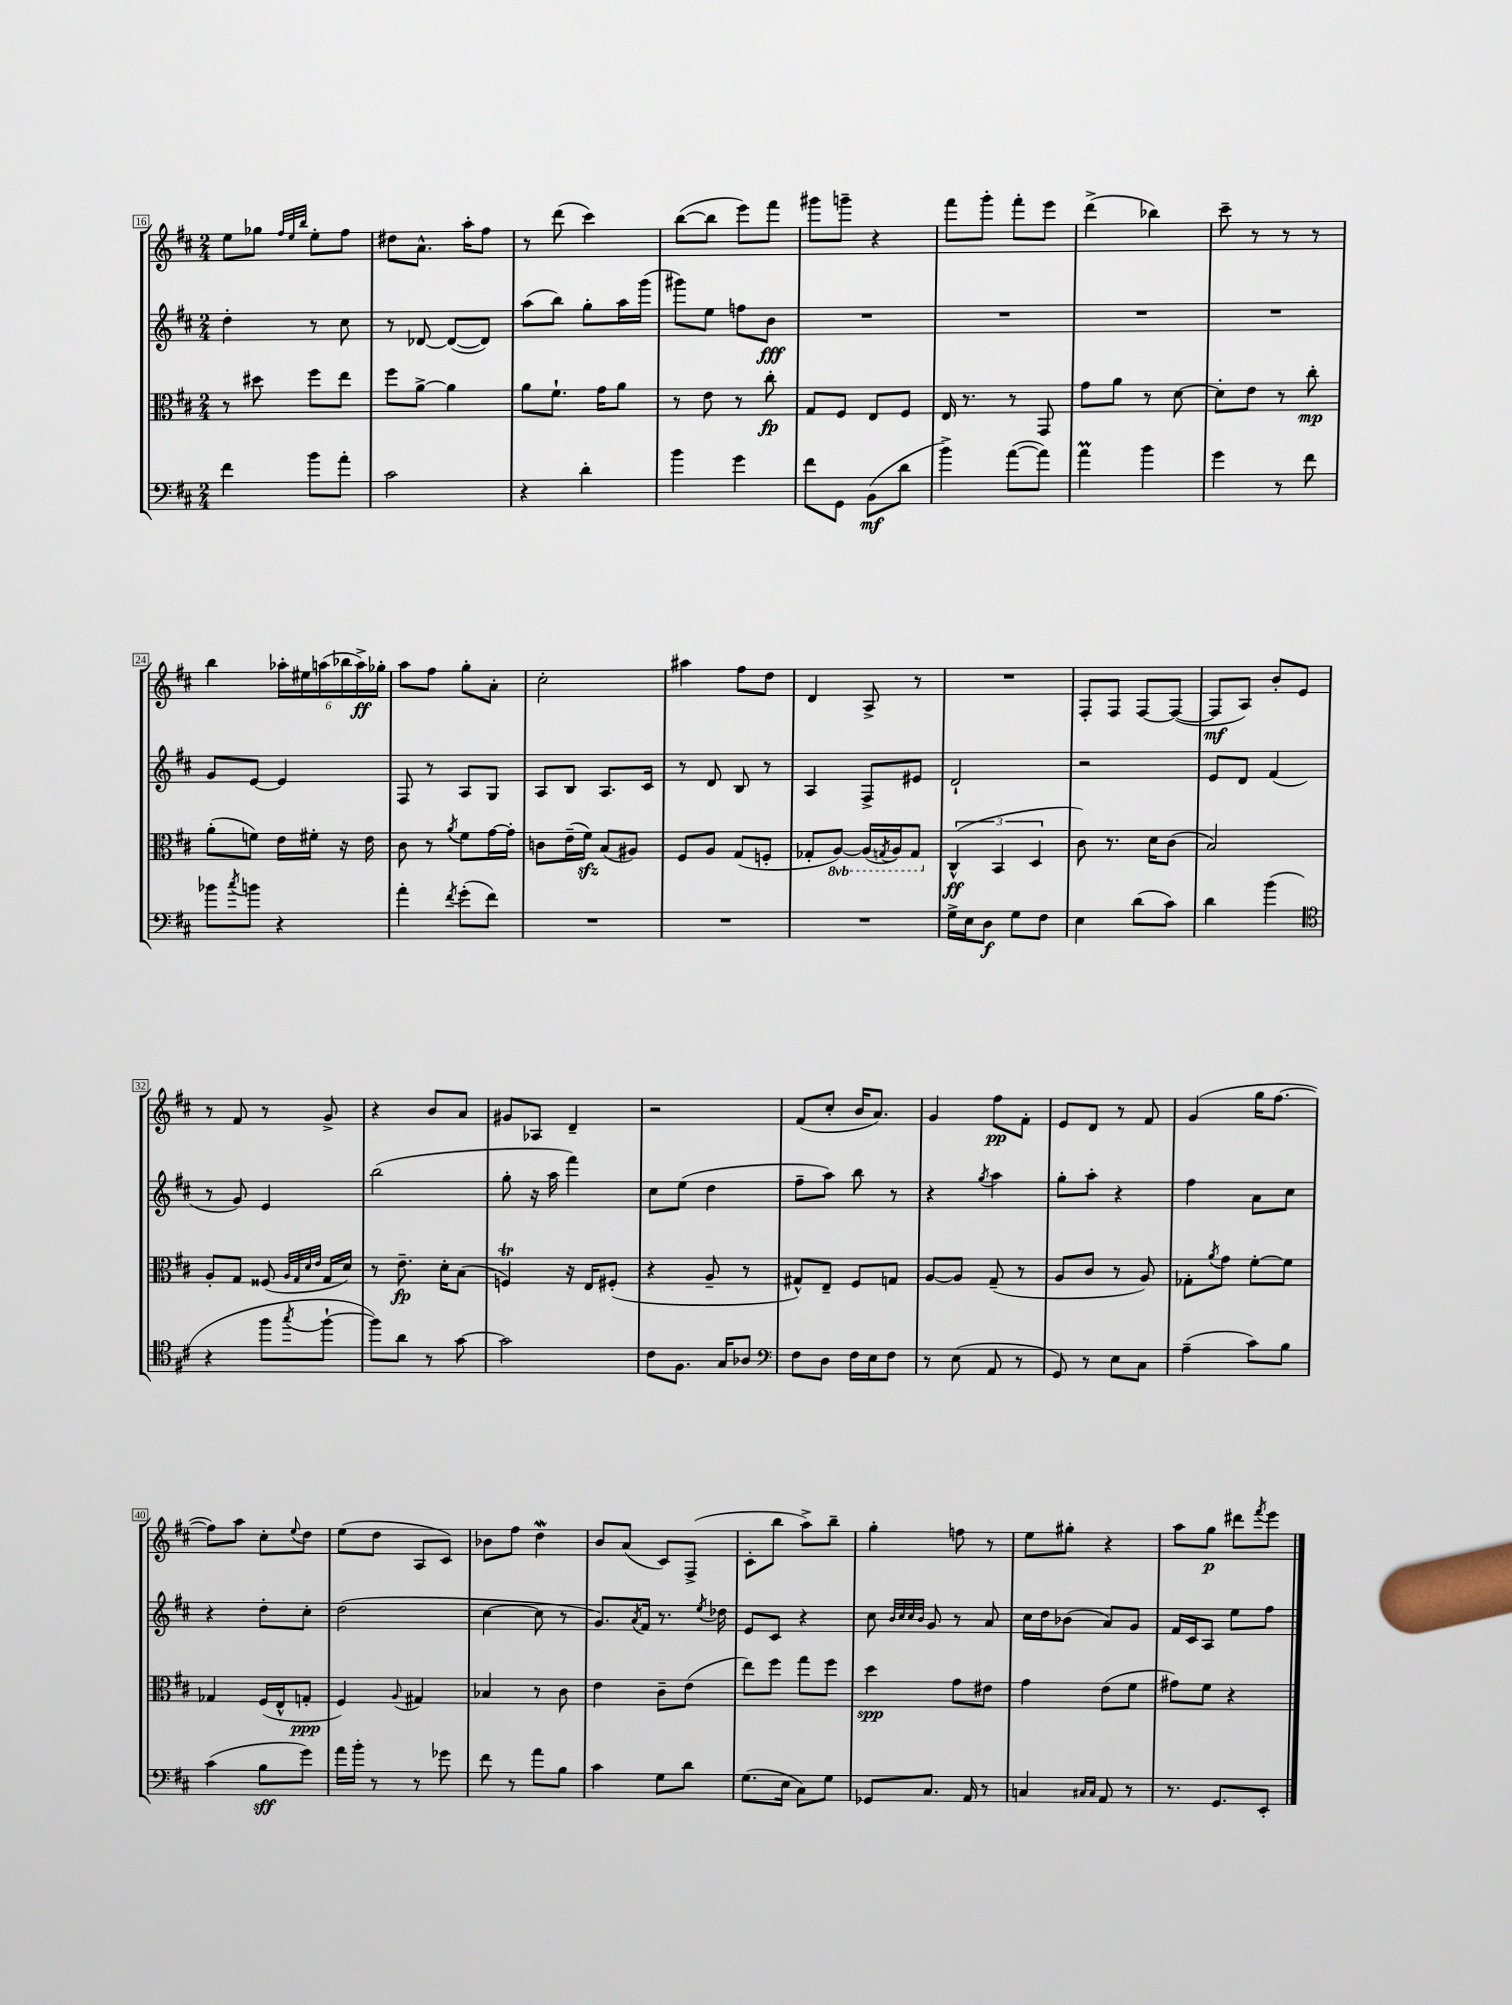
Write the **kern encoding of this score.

**kern	**kern	**kern	**kern
*staff4	*staff3	*staff2	*staff1
*clefF4	*clefC3	*clefG2	*clefG2
*k[f#c#]	*k[f#c#]	*k[f#c#]	*k[f#c#]
*M2/4	*M2/4	*M2/4	*M2/4
4f#	8r	4dd'	8ee
.	8dd#	.	8gg-
.	.	.	32qqff#
.	.	.	32qqee
.	.	.	32qqbb
8b	8ff#	8r	8ee'
8a'	8ee	8cc#	8ff#
=	=	=	=
2c#	8ff#	8r	8dd#
.	[8a^	[8d-	8.a^^
.	4a]	(8d-_	.
.	.	.	16aa'
.	.	8d-])	8ff#
=	=	=	=
4r	8a	(8aa	8r
.	8.f#`	8bb)	(8ddd
4d'	.	8gg'	4ccc#)
.	16g	.	.
.	8a	16aa	.
.	.	(16ggg	.
=	=	=	=
4b	8r	8ggg#)	([8bb
.	8e	8ee	8bb]
4g	8r	8ff	8eee)
.	8cc#'	8b	8fff#
=	=	=	=
8f#	8G	2r	8ggg#
8GG	8F#	.	8ggg~
(8BB	8E	.	4r
8d	8F#	.	.
=	=	=	=
4b^)	16E	2r	8fff#
.	8.r	.	.
.	.	.	8ggg'
([8a	8r	.	8fff#'
8a])	8GG	.	8eee
=	=	=	=
4a	8g	2r	(4ddd^
.	8a	.	.
4b	8r	.	4bb-)
.	[8d	.	.
=	=	=	=
4g	8d']	2r	8ccc#~
.	8e	.	8r
8r	8r	.	8r
8f#	8cc#'	.	8r
=	=	=	=
8b-	(8a'	8g	4bb
8qcc#	.	.	.
8b	8f)	[8e	.
4r	16e	4e]	24aa-'
.	.	.	24ee#
.	16f#'	.	.
.	.	.	(24aa
.	16r	.	24bb-
.	.	.	24aa^)
.	16e	.	.
.	.	.	24gg-'
=	=	=	=
4a'	8c#	8F#	8aa
.	8r	8r	8ff#
8qf#	8qa	.	.
(8g'	8f#	8A	8gg'
8f#)	[16g	8G	8a'
.	16g']	.	.
=	=	=	=
2r	8c	8A	2cc#'
.	(16e~	8B	.
.	16f#)	.	.
.	(8B	8.A	.
.	8A#)	.	.
.	.	16c#	.
=	=	=	=
2r	8F#	8r	4aa#
.	8A	8d	.
.	(8G	8B	8ff#
.	8F'	8r	8dd
=	=	=	=
2r	8G-'	4A	4d
.	[8AA)	.	.
.	(16AA]	8F#^	8A^
.	8qGG	.	.
.	16AA)	.	.
.	8GG	8e#	8r
=	=	=	=
16G^	(6C#^^	2d`	2r
16E	.	.	.
8D	.	.	.
.	6BB	.	.
8G	.	.	.
.	6D	.	.
8F#	.	.	.
=	=	=	=
4E	8c#)	2r	8F#'
.	8.r	.	8F#
(8d	.	.	[8F#
.	16d	.	.
8c#)	(8c#	.	(8F#_
=	=	=	=
4d	2B)	8e	8F#]
.	.	8d	8A)
(4b	.	(4f#	8b'
.	.	.	8e
=	=	=	=
*clefC4	*	*	*
4r	8A'	8r	8r
.	8G	8g)	8f#
8ff#	(8F##	4e	8r
.	32qqA	.	.
.	32qqG	.	.
.	32qqd	.	.
8qgg	32qqe	.	.
[8ff#`	16G	.	8g^
.	16d)	.	.
=	=	=	=
8ff#])	8r	(2bb	4r
8a	8.e~	.	.
8r	.	.	8b
.	16d'	.	.
[8g	(8B	.	8a
=	=	=	=
2g]	4F)	8gg'	8g#
.	.	16r	8A-
.	.	16aa	.
.	16r	4fff#)	4d~
.	16E	.	.
.	(8F#'	.	.
=	=	=	=
8c#	4r	8cc#	2r
8.F#	.	(8ee	.
.	8A~	4dd	.
16G	.	.	.
8A-	8r	.	.
=	=	=	=
*clefF4	*	*	*
8F#	8G#^^)	8ff#~	(8f#
8D	8E~	8aa)	8cc#'
16F#	8F#	8bb	16b
16E	.	.	8.a)
8F#	8G	8r	.
=	=	=	=
8r	[8A	4r	4g
(8E	8A]	.	.
.	.	8qgg	.
8AA	(8G~	4aa	8ff#
8r	8r	.	8f#'
=	=	=	=
8GG)	8A	8gg'	8e
8r	8c#	8aa'	8d
8E	8r	4r	8r
8C#	8A)	.	8f#
=	=	=	=
(4A~	8G-'	4ff#	(4g
.	8qa	.	.
.	8g	.	.
8c#)	[8f#'	8a	16gg
.	.	.	[8.ff#
8B	8f#]	8cc#	.
=	=	=	=
(4c#	4G-	4r	8ff#])
.	.	.	8aa
8B	(16F#	8dd'	8cc#'
.	16E^^	.	.
.	.	.	8qqee
8g)	8G'	8cc#'	8dd
=	=	=	=
16a	4F#)	(2dd	(8ee
16b'	.	.	.
8r	.	.	8dd
.	8qqA	.	.
8r	4G#	.	8A
8g-	.	.	8c#)
=	=	=	=
8f#	4B-	[4cc#	8b-
8r	.	.	8ff#
8a	8r	8cc#]	4dd
8B	8c#	8r	.
=	=	=	=
4c#	4e	8.g)	8b
.	.	.	(8a
.	.	8qa	.
.	.	16f#	.
8G	8c#~	8.r	8c#)
8d	(8e	.	(8F#^
.	.	8qee	.
.	.	16dd-	.
=	=	=	=
(8.G	8ee)	8e	8c#'
.	8ff#	8c#	8bb
16E	.	.	.
8C#)	8gg	4r	8aa^)
8G	8ff#	.	8bb~
=	=	=	=
8GG-	4dd	8cc#	4gg'
.	.	32qqb	.
.	.	32qqcc#	.
.	.	32qqcc#	.
.	.	32qqb	.
8.C#	.	8g	.
.	8g	8r	8ff
16AA	.	.	.
8r	8e#	8a	8r
=	=	=	=
4C	4g	16cc#	8ee
.	.	16dd	.
.	.	(8b-	8gg#'
16qqC#	.	.	.
16qqC#	.	.	.
8AA	(8e	8a)	4r
8r	8f#	8g	.
=	=	=	=
8.r	8g#)	16f#	8aa
.	.	16c#	.
.	8f#	8A	8gg
8.GG	.	.	.
.	4r	8ee	8ddd#
.	.	.	8qfff#
8EE'	.	8ff#	8eee
==	==	==	==
*-	*-	*-	*-
